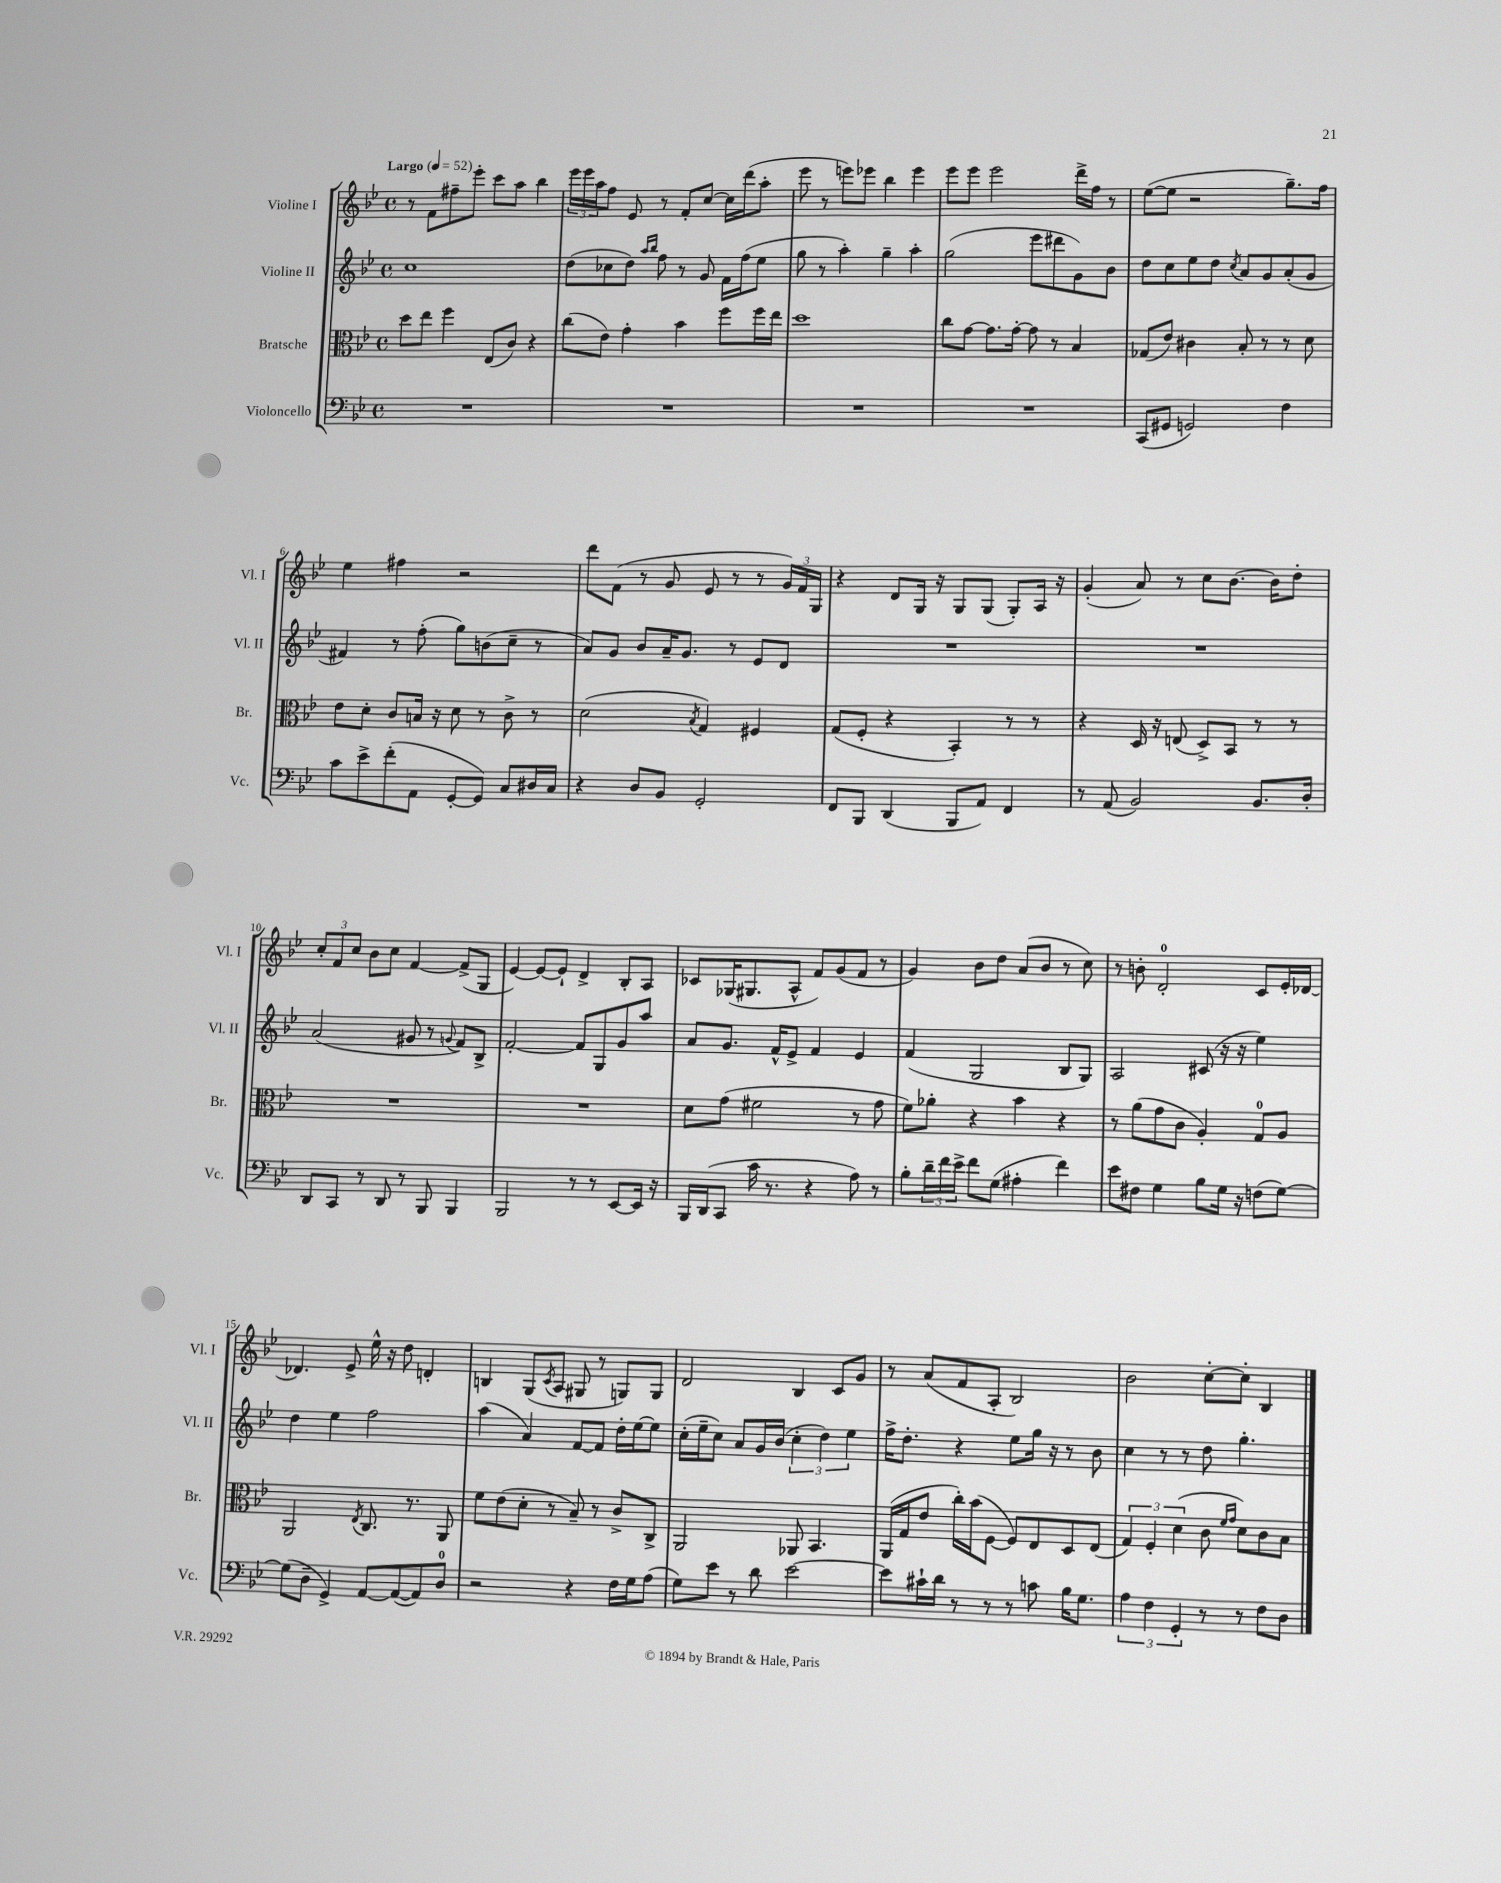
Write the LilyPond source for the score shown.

<<
\new StaffGroup <<
\new Staff = "s0" \with { instrumentName = "Violine I" shortInstrumentName = "Vl. I" } {
    \clef treble \key bes \major \defaultTimeSignature \time 4/4 \tempo "Largo" 4 = 52
    r8 f'8 fis''8-- ees'''8-. c'''8 a''8 bes''4 |
    \tuplet 3/2 { ees'''16 ees'''16 a''16 } f''8 ees'8 r8 f'8-. c''8~ c''16 d'''16( a''8-. |
    ees'''8 r8 e'''8) ees'''8 bes''4 ees'''4 |
    ees'''8 ees'''8 ees'''2 d'''16-> f''16 r8 |
    ees''8~( ees''8 r2 g''8.--) f''16 |
    ees''4 fis''4 r2 |
    d'''8 f'8( r8 g'8 ees'8 r8 r8 \tuplet 3/2 { g'16) f'16 g16 } |
    r4 d'8 g16 r16 g8 g8( g8-.) a16 r16 |
    g'4-.( a'8) r8 c''8 bes'8.~ bes'16 d''8-. |
    \tuplet 3/2 { c''8-. f'8 c''8 } bes'8 c''8 f'4~ f'8->( g8 |
    ees'4~) ees'8~ ees'8-! d'4-> bes8-. a8 |
    ces'8 ges16( gis8. a8-^ f'8) g'8( f'8 r8 |
    g'4) bes'8 d''8 a'8( bes'8 r8 c''8) |
    r8 b'8-. d'2-0-. c'8 ees'16-. des'16~ |
    des'4. ees'8-> ees''16-^ r16 d''8 d'4-. |
    b4 g8( \acciaccatura { c'8 } a8 gis8 r8 g8) g8 |
    d'2 bes4 c'8 g'8 |
    r8 a'8( f'8 a8-. bes2) |
    bes'2 c''8~-. c''8-. bes4 \bar "|." |
}
\new Staff = "s1" \with { instrumentName = "Violine II" shortInstrumentName = "Vl. II" } {
    \clef treble \key bes \major \defaultTimeSignature \time 4/4
    c''1 |
    d''8( ces''8 d''8) \grace { a''16 bes''16 } f''8 r8 g'8 f'16 f''16( ees''8 |
    g''8 r8 a''4-.) g''4-- a''4-. |
    g''2( ees'''8 dis'''8 g'8) bes'8 |
    d''8 c''8 ees''8 d''8 \acciaccatura { c''8 } a'8 g'8 a'8-.( g'8 |
    fis'4) r8 f''8-.( g''8) b'8( c''8-- r8 |
    a'8) g'8 bes'8 a'16-- g'8. r8 ees'8 d'8 |
    R1 |
    R1 |
    a'2( gis'8 r8 \appoggiatura { g'8 } f'8) bes8-> |
    f'2~-. f'8 g8 g'8 a''8 |
    a'8 g'8. f'16-^ ees'8-> f'4 ees'4 |
    f'4( g2 bes8 g8) |
    a2 cis'8( r16 r16 ees''4) |
    d''4 ees''4 f''2 |
    a''4( a'4) f'8~ f'8 d''16-. ees''16~ ees''8 |
    c''16-.( ees''16-- c''8) a'8 g'16 bes'16( \tuplet 3/2 { c''4-. d''4) ees''4 } |
    f''16-> d''8.-. r4 ees''8 g''16 r16 r8 bes'8 |
    c''4 r8 r8 d''8 g''4.-. \bar "|." |
}
\new Staff = "s2" \with { instrumentName = "Bratsche" shortInstrumentName = "Br." } {
    \clef alto \key bes \major \defaultTimeSignature \time 4/4
    d''8 ees''8 f''4 ees8( c'8) r4 |
    c''8( ees'8) g'4-. bes'4 f''8 f''16 ees''16 |
    d''1 |
    c''8 g'8~ g'8. g'16~-. g'8 r8 bes4 |
    ges8( ees'8) cis'4 bes8-. r8 r8 d'8 |
    ees'8 d'8-. c'8 b16 r16 d'8 r8 c'8-> r8 |
    d'2( \acciaccatura { bes8 } g4) fis4 |
    g8( f8-. r4 bes,4-.) r8 r8 |
    r4 d16 r16 e8( d8->) bes,8 r8 r8 |
    R1 |
    R1 |
    d'8 g'8( fis'2 r8 g'8 |
    f'8) aes'8-. r4 bes'4 r4 |
    r8 a'8( g'8 c'8 a4-.) g8-0 a8 |
    a,2 \acciaccatura { ees8 } c8. r8. a,8 |
    f'8 ees'8( d'8-. r8 bes8--) r8 c'8-> c8-> |
    a,2 aes,8 bes,4. |
    a,16( g16 ees'8 c''16-.) bes'16( f8~ f8) ees8 d8 ees8( |
    \tuplet 3/2 { g4) f4-. d'4( } c'8 \grace { f'16 g'16 } d'8) c'8 bes8 \bar "|." |
}
\new Staff = "s3" \with { instrumentName = "Violoncello" shortInstrumentName = "Vc." } {
    \clef bass \key bes \major \defaultTimeSignature \time 4/4
    R1 |
    R1 |
    R1 |
    R1 |
    c,8( gis,8 g,2) f4 |
    c'8 ees'8-> f'8-.( a,8 g,8~-. g,8) c8 dis16 c16 |
    r4 d8 bes,8 g,2-. |
    f,8 bes,,8 d,4( bes,,8 a,8) f,4 |
    r8 a,8( bes,2) bes,8. d16-. |
    d,8 c,8 r8 d,8 r8 bes,,8 bes,,4 |
    bes,,2 r8 r8 ees,8~ ees,16 r16 |
    bes,,16 d,16( c,8 c'16 r8. r4 a8) r8 |
    bes8-. \tuplet 3/2 { d'16-- f'16 ees'16-> } f'8 g8( ais4-. f'4) |
    ees'8 fis8 g4 bes8 g16 r16 f8( g8~) |
    g8( d8-- g,4->) a,8~ a,8~( a,8) d8-0 |
    r2 r4 f16 g16 a8( |
    g8) ees'8 r8 d'8 ees'2~ |
    ees'8 cis'16-! d'16 r8 r8 r8 c'8 bes16 g8. |
    \tuplet 3/2 { a4 f4 g,4-. } r8 r8 f8 d8 \bar "|." |
}
>>
>>
